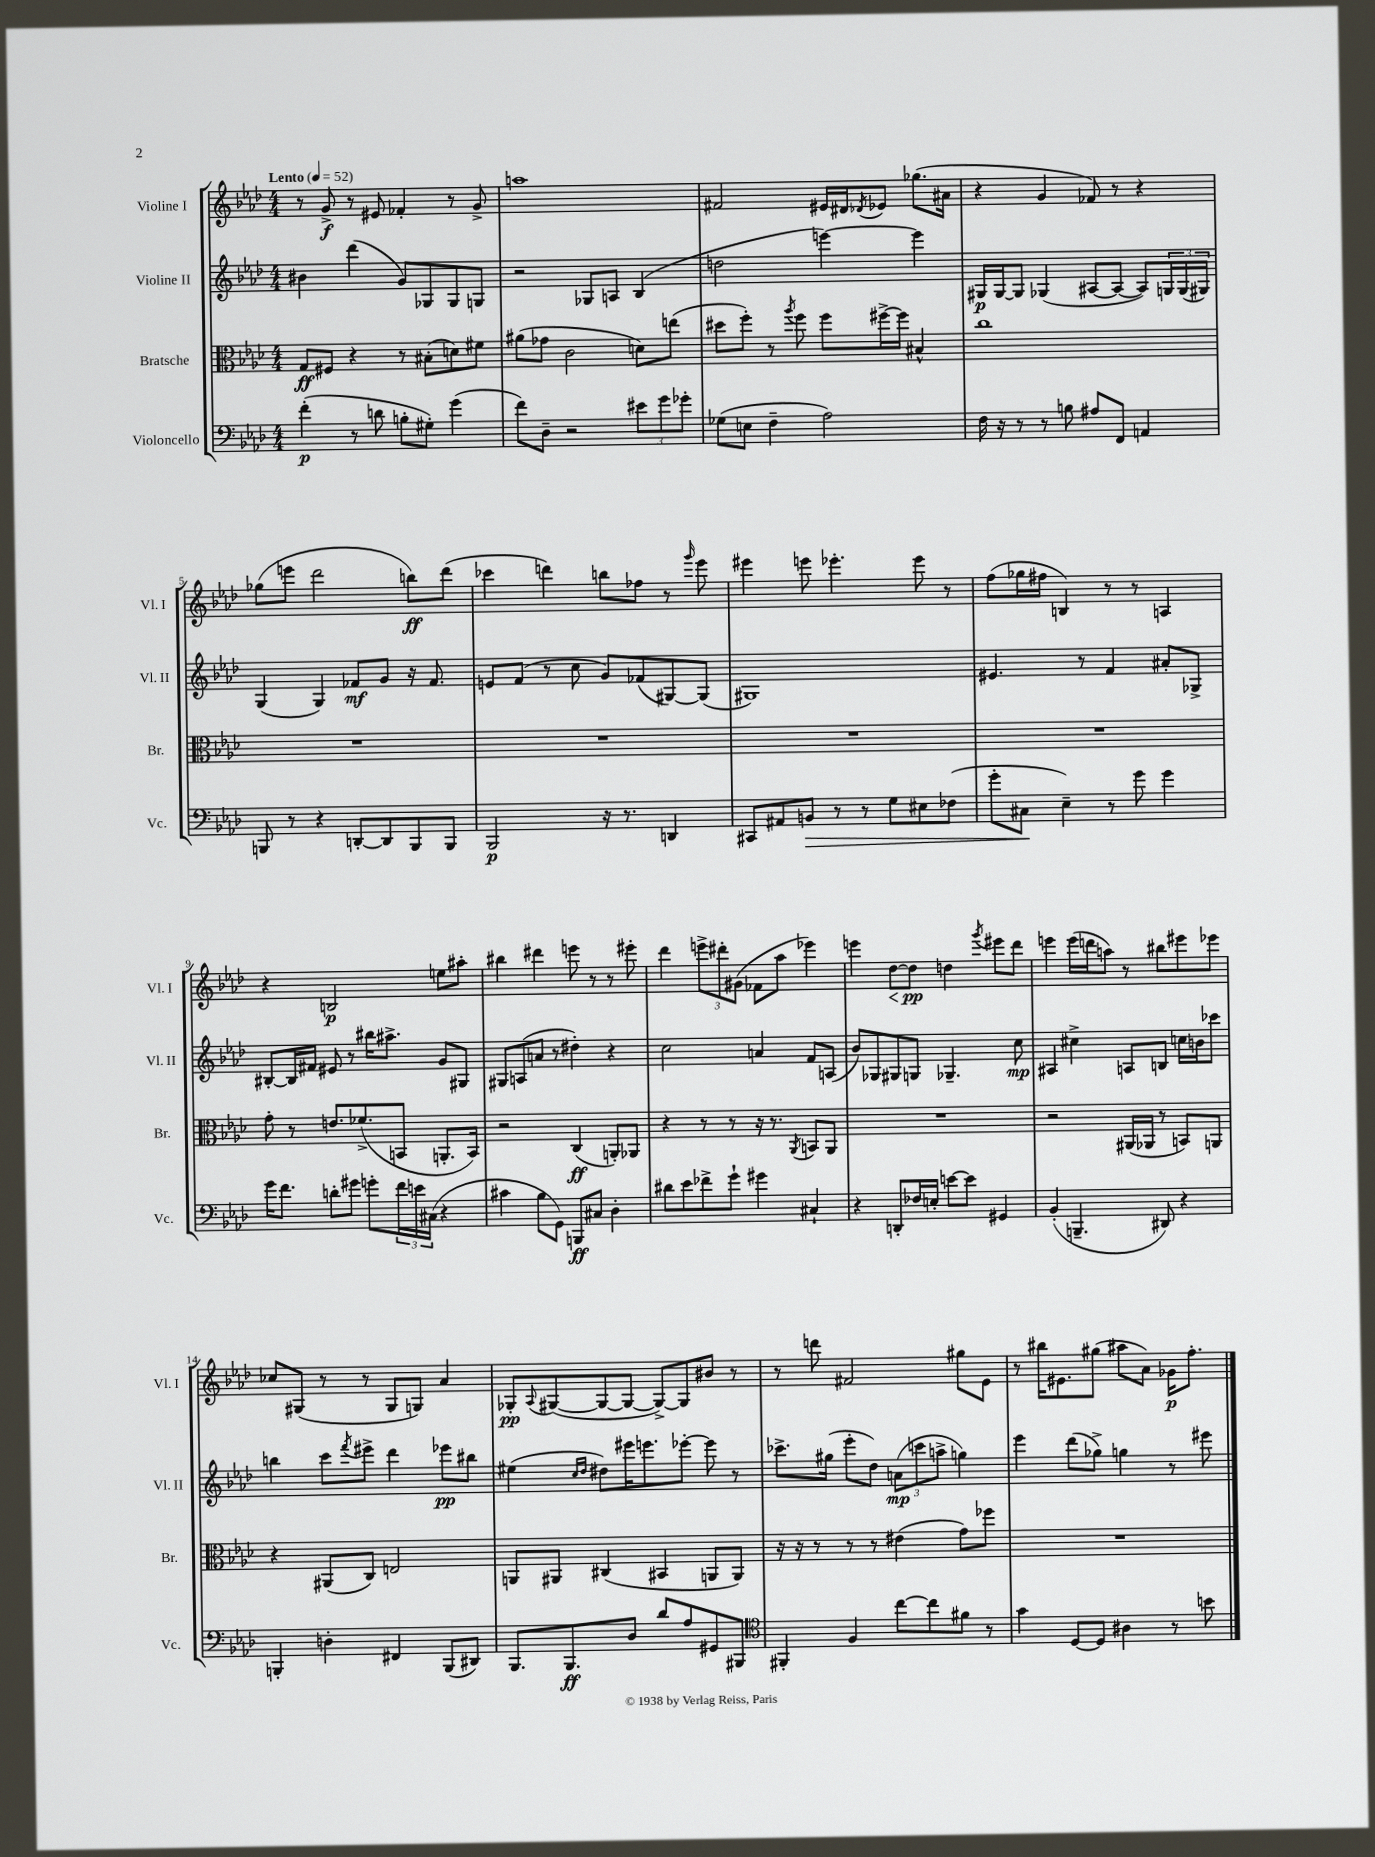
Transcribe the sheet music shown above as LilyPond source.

<<
\new StaffGroup <<
\new Staff = "s0" \with { instrumentName = "Violine I" shortInstrumentName = "Vl. I" } {
    \clef treble \key aes \major \numericTimeSignature \time 4/4 \tempo "Lento" 4 = 52
    r8 g'8->\f r8 eis'8 fes'4-. r8 g'8-> |
    a''1 |
    fis'2 eis'16 dis'16 \acciaccatura { des'8 } ees'8 ges''8.( ais'16 |
    r4 g'4 fes'8) r8 r4 |
    ges''8( e'''8 des'''2 b''8\ff) des'''8( |
    ces'''4 d'''4) b''8 fes''8 r8 \grace { g'''16 } ees'''8 |
    eis'''4 e'''8 ees'''4.-. ees'''8 r8 |
    f''8( ges''16 fis''16 b4) r8 r8 a4 |
    r4 b2\p e''8 ais''8-. |
    bis''4 dis'''4 e'''8 r8 r8 eis'''8-. |
    des'''4 \tuplet 3/2 { e'''8-> dis'''8-. gis'8( } fes'8 aes''8 ees'''4) |
    e'''4 des''8~\< des''8\pp\! d''4 \acciaccatura { g'''8 } eis'''8 des'''8 |
    e'''4 e'''16( d'''16 a''8) r8 bis''8 eis'''8 ees'''8 |
    ces''8 gis8( r8 r8 gis8 g8) aes'4 |
    ges8-.\pp \appoggiatura { aes8 } gis8~( gis8~ gis8~ gis8~->) gis8 bis'8 r8 |
    r8 d'''8 fis'2 gis''8 ees'8 |
    r8 bis''16 eis'8. gis''8( ais''8 aes'8) ges'16\p f''8.-. \bar "|." |
}
\new Staff = "s1" \with { instrumentName = "Violine II" shortInstrumentName = "Vl. II" } {
    \clef treble \key aes \major \numericTimeSignature \time 4/4
    bis'4 des'''4( g'8) ges8 ges8 g8 |
    r2 ges8 a8 bes4( |
    d''2 e'''4~) e'''4 |
    gis16\p gis16~ gis8 ges4( ais8~ ais8~ ais8) \tuplet 3/2 { g16 g16( gis16) } |
    g4( g4) fes'8\mf g'8 r16 fes'8. |
    e'8 f'8( r8 c''8 g'8) fes'8( gis8~) gis8( |
    gis1) |
    eis'4. r8 f'4 ais'8-. ges8-> |
    bis8~-. bis16 fis'16 eis'8 r8 bis''16 ais''8.-> g'8 gis8 |
    gis8 a8( a'8 r8 dis''4-.) r4 |
    c''2 a'4 f'8 a8( |
    bes'8) ges8 gis8 g8 ges4.-- c''8\mp |
    ais4 cis''4-> a8 b8 c''16 b'16 ces'''8 |
    b''4 c'''8 \acciaccatura { f'''8 } eis'''8-> des'''4 ees'''8\pp bis''8 |
    eis''4( \grace { c''16 des''16 } dis''8) eis'''16 e'''8. ees'''8~-. ees'''8 r8 |
    ces'''8.-> gis''16( ees'''8-. des''8) \tuplet 3/2 { a'8\mp( c'''8 a''8-> } g''4) |
    ees'''4 des'''8( ges''8->) g''4 r8 eis'''8 \bar "|." |
}
\new Staff = "s2" \with { instrumentName = "Bratsche" shortInstrumentName = "Br." } {
    \clef alto \key aes \major \numericTimeSignature \time 4/4
    g8\ff fis8 r4 r8 bis8-.( d'8) fis'8 |
    ais'8( ges'8 c'2 d'8) e''8( |
    dis''8 f''8-.) r8 \acciaccatura { aes''8 } f''8 f''8 fis''16~-> fis''16 bis4-^ |
    c''1 |
    R1 |
    R1 |
    R1 |
    R1 |
    g'8-. r8 e'8. fes'8.->( b,8 a,8.-. b,16) |
    r2 c4\ff( a,8-.) aes,8 |
    r4 r8 r8 r16 r8. \acciaccatura { aes,8 } b,8 aes,8 |
    R1 |
    r2 ais,16( aes,16 r8 b,8) a,8 |
    r4 ais,8( c8) e2 |
    a,8 ais,8 cis4( bis,4 a,8 a,8) |
    r16 r16 r8 r8 r8 eis'4( g'8) fes''8 |
    R1 \bar "|." |
}
\new Staff = "s3" \with { instrumentName = "Violoncello" shortInstrumentName = "Vc." } {
    \clef bass \key aes \major \numericTimeSignature \time 4/4
    f'4-.\p( r8 d'8 b8-. gis8-.) g'4( |
    f'8) des8-- r2 \tuplet 3/2 { eis'8 g'8 ges'8-. } |
    ges8( e8 f4-- aes2) |
    f16 r16 r8 r8 b8 ais8 f,8 a,4 |
    b,,8 r8 r4 d,8~-. d,8 b,,8 b,,8 |
    bes,,2\p r16 r8. d,4 |
    cis,8 ais,8 b,8\> r8 r8 g8 eis8 fes8( |
    g'8-. cis8\! ees4--) r8 g'8 g'4 |
    g'16 f'8. d'8-. gis'8 g'8-. \tuplet 3/2 { f'16 e'16 cis16( } r4 |
    cis'4 bes8 g,8) b,,8\ff cis8 des4-. |
    dis'8 ees'8 fes'8-> g'8-! gis'4 cis4-! |
    r4 d,8-. fes16 e16-. e'8~ e'8 gis,4 |
    bes,4-.( b,,4.-- dis,8) r4 |
    b,,4-. d4-. fis,4 b,,8( dis,8) |
    bes,,8. bes,,8.\ff des8 des'8 aes8 gis,8 bis,,8 |
    \clef tenor fis,4-. f4 c''8~ c''8 fis'8 r8 |
    g'4 des8~ des8 ais4 r8 b'8 \bar "|." |
}
>>
>>
